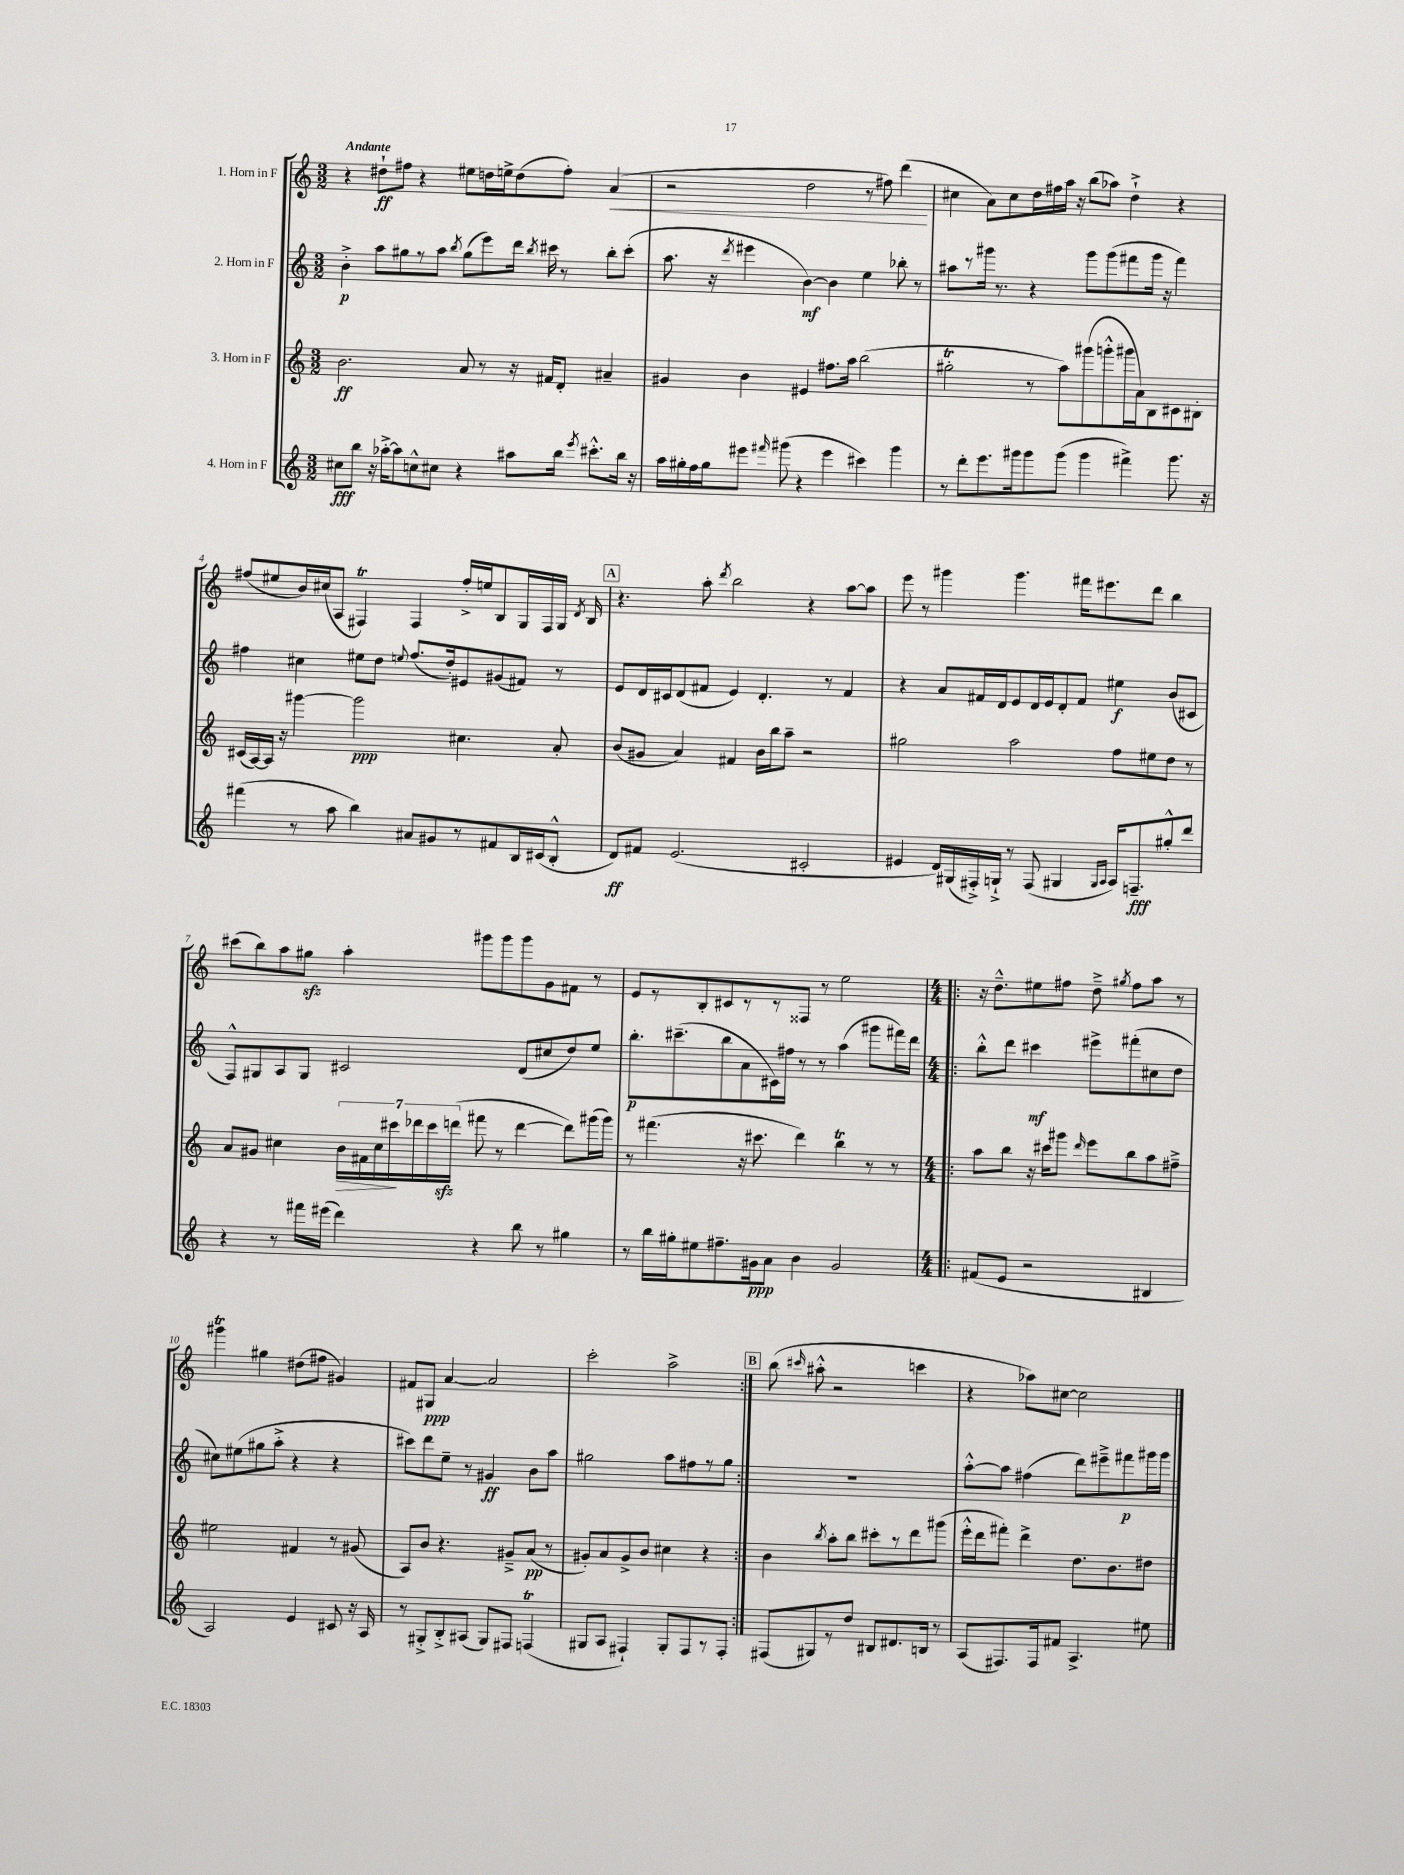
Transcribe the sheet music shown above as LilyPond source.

<<
\new StaffGroup <<
\new Staff = "s0" \with { instrumentName = "1. Horn in F" } {
    \clef treble \key c \major \numericTimeSignature \time 3/2 \tempo "Andante"
    \autoBeamOff r4 dis''8[-!\ff fis''8] r4 eis''8[ d''16 e''16-> d''8( fis''8]-.) a'4\<( |
    r2 d''2 r8 fis''8) d'''4\!( |
    cis''4 a'8[) cis''8 d''16 fis''16 a''16] r16 b''8[( aes''8]) d''4-!-> r4 |
    fis''8[( eis''8 b'16) cis''16( a8] fis4\trill) fis4 fis''16[-.-> e''16 b8 g16 fis16 g16] \acciaccatura { d'8 } b16 |
    \mark \markup { \box "A" } r4. a''8-. \acciaccatura { d'''8 } b''2 r4 a''8[~ a''8] |
    e'''8 r8 gis'''4 gis'''4. fis'''16[ eis'''8. d'''8] b''4 |
    cis'''8[( b''8) a''8 gis''8]\sfz a''4-. gis'''8[ gis'''8 gis'''8 g'8 fis'8] r8 |
    e'8[ r8 b8-. cis'8 r8 r8 fisis8] r8 e''2 |
    \repeat volta 2 { \numericTimeSignature \time 4/4 r16 d''8.[---^ eis''8 fis''8] d''8---> \acciaccatura { gis''8 } fis''8[ a''8] r8 |
    gis'''4\trill gis''4 dis''8[( fis''8] gis'4) |
    fis'8[ gis8]\ppp a'4~ a'2 |
    c'''2-. a''2-> | }
    \mark \markup { \box "B" } b''8( \grace { cis'''16 } ais''8-.-^ r2 c'''4 |
    r4 aes''8[) cis''8]~ cis''2 \bar "|." |
}
\new Staff = "s1" \with { instrumentName = "2. Horn in F" } {
    \clef treble \key c \major \numericTimeSignature \time 3/2
    \autoBeamOff b'4-.->\p a''8[ gis''8 r8 a''8] \acciaccatura { b''8 } gis''8[( e'''8) d'''16] \acciaccatura { b''8 } cis'''16 r8 b''8[-. cis'''8]-.( |
    a''8. r16 \acciaccatura { d'''8 } eis'''4 b'4~\mf) b'4 e''4 bes''8-. r8 |
    ais''8[ r8 gis'''16] r8. r4 gis'''8[ gis'''8( fis'''8 gis'''16] r16 fis'''4) |
    fis''4 cis''4 eis''8[ d''8] \appoggiatura { e''8 } fis''8.[( d''16-.) eis'8 gis'8( fis'8]) r8 |
    \mark \markup { \box "A" } e'8[ d'16 cis'16 d'8( fis'8] e'4) d'4.-. r8 fis'4 |
    r4 a'8[ fis'16 d'16 e'8 d'16 e'16 d'8-. fis'8] eis''4\f b'8[( cis'8] |
    f8[-^) gis8 a8 gis8] cis'2 d'8[( cis''8 d''8) e''8] |
    b''8.[-.\p cis'''8.--( b''8 a'8 cis'16) fis''16] r8 r8 a''4( gis'''8[ fis'''16) d'''16] |
    \repeat volta 2 { \numericTimeSignature \time 4/4 b''8[-.-^ d'''8] cis'''4\mf eis'''8[-> fis'''8-.( cis''8 d''8] |
    cis''8[) eis''8( gis''8 a''8]-.-> r4 r4 |
    cis'''8[) d'''8 e''8]-- r8 gis'4\ff b'8[ a''8] |
    gis''2 a''8[ fis''8 r8 gis''8] | }
    \mark \markup { \box "B" } R1 |
    a''8[~-.-^ a''8] fis''4( d'''8[) eis'''8---> fis'''8\p gis'''16 gis'''16] \bar "|." |
}
\new Staff = "s2" \with { instrumentName = "3. Horn in F" } {
    \clef treble \key c \major \numericTimeSignature \time 3/2
    \autoBeamOff b'2.\ff a'8 r8 r16 fis'16[ d'8]-. ais'4-- |
    gis'4 b'4 eis'4 fis''8.[ a''16] b''2( |
    gis''2-.\trill r8 a''8[) gis'''8( g'''8-.-^ gis'''16 a'16) b8 cis'8 bis8]-. |
    cis'16[( a16~) a16] r16 gis'''4~ gis'''2\ppp cis''4. a'8-. |
    \mark \markup { \box "A" } b'8[( gis'8] a'4) fis'4 b'16[ b''16 a''8]-- r2 |
    gis''2 a''2 f''8[ eis''8 d''8] r8 |
    a'8[ gis'8] cis''4 \tuplet 7/4 { b'16[\> fis'16 cis''16 cis'''16\! des'''16 cis'''16 d'''16]\sfz( } fis'''8 r8 d'''4~ d'''8[) gis'''16( gis'''16]) |
    r8 fis'''4.( r16 cis'''8. d'''4) b''4\trill r8 r8 |
    \repeat volta 2 { \numericTimeSignature \time 4/4 a''8[ b''8] r16 cis'''16[ gis'''8] \grace { d'''16 } e'''8[ b''8 a''8 fis''8]---> |
    eis''2 fis'4 r8 gis'8( |
    a8[) b'8] r4. gis'8[---> a'8]\pp( r8 |
    gis'8[-.) a'8 gis'8-> b'8] cis''4 r4 | }
    \mark \markup { \box "B" } b'4 \acciaccatura { b''8 } a''8[-. b''8] cis'''8[-. r8 d'''8 gis'''8]( |
    e'''16[-.-^ d'''16 fis'''8]-.) d'''4-> d''8.[ b'8. dis''8] \bar "|." |
}
\new Staff = "s3" \with { instrumentName = "4. Horn in F" } {
    \clef treble \key c \major \numericTimeSignature \time 3/2
    \autoBeamOff cis''8[\fff b''8] r16 aes''16[~-.-> aes''8 c''8-^ cis''8] r4 ais''8[ b''16] \acciaccatura { e'''8 } cis'''8.[-.-^ b''16] r16 |
    a''16[ gis''16-. f''16 gis''16 eis'''8] \grace { fis'''16 } gis'''8( r4 eis'''4 cis'''4) gis'''4 |
    r8 d'''8[-. e'''8. gis'''16 gis'''8 gis'''8]( gis'''4 fis'''4->) gis'''8. r16 |
    fis'''4( r8 a''8 b''4) ais'8[ gis'8 r8 fis'8 b16 cis'16( b8]-.-^ |
    \mark \markup { \box "A" } d'8[\ff) fis'8] e'2.( cis'2-. |
    eis'4 d'16[) gis16( fis16-.->) g16]-!-> r8 fis8( gis4 \grace { gis16[ a16] } a16[) f8.--\fff gis''8-.-^ d'''8] |
    r4 r8 fis'''16[ eis'''16]( d'''4) r4 b''8 r8 gis''4 |
    r8 b''16[ gis''16-. eis''8 fis''8.-- gis'16\ppp a'8] b'4 gis'2 |
    \repeat volta 2 { \numericTimeSignature \time 4/4 fis'8[( e'8] r2 bis4 |
    a2) e'4 cis'8 r16 a16 |
    r8 gis8[-.-> b8-.-> ais8]( gis8[) fis8] f4\trill( |
    gis8[ a8] fis4-!) gis8[-. fis8 r8 fis8]-. | }
    \mark \markup { \box "B" } fis8[( gis8) r8 d''8] bis8[ dis'8. b16] r8 |
    a8[( fis8.) fis16 fis'8] a4.-> eis''8 \bar "|." |
}
>>
>>
